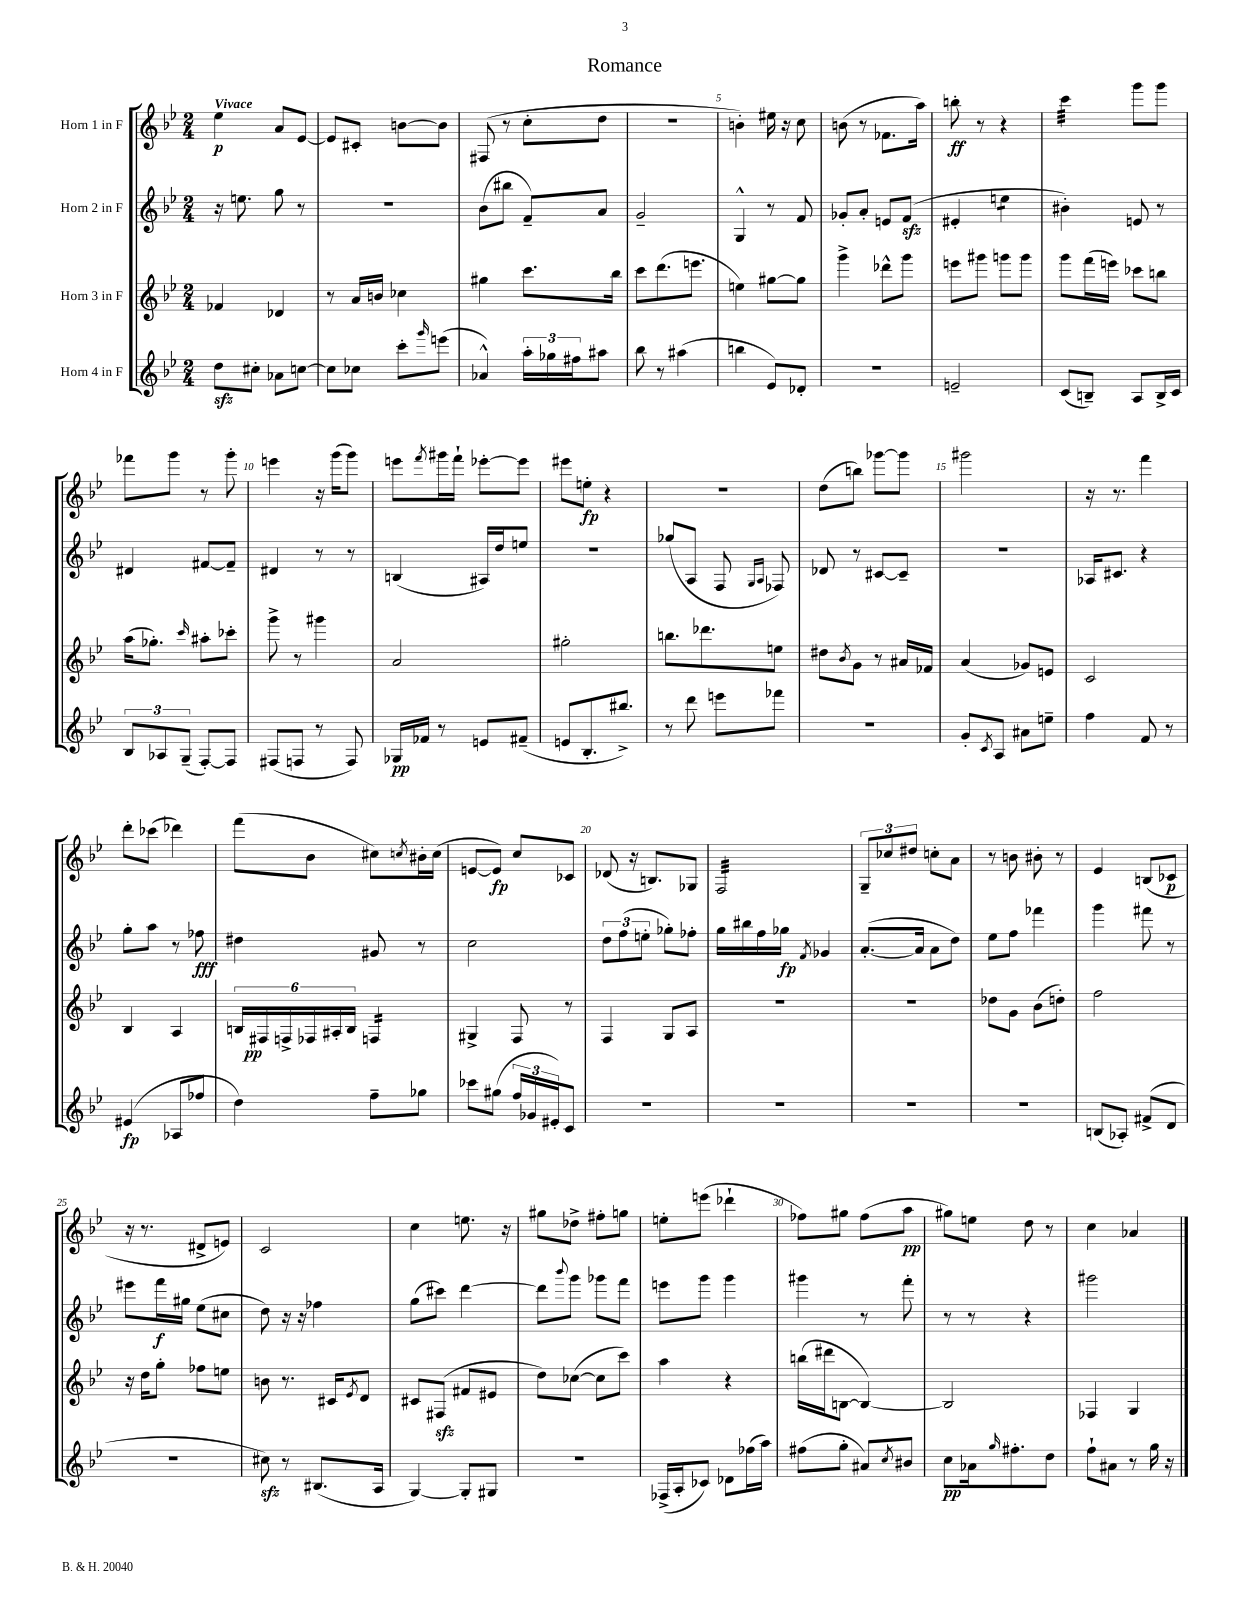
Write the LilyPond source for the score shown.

\header { title = "Romance" }
<<
\new StaffGroup <<
\new Staff = "s0" \with { instrumentName = "Horn 1 in F" } {
    \clef treble \key bes \major \numericTimeSignature \time 2/4 \tempo "Vivace"
    ees''4\p a'8 ees'8~ |
    ees'8 cis'8-. b'8~ b'8 |
    fis8( r8 c''8-. d''8 |
    r2 |
    b'4-.) eis''16 r16 c''8 |
    b'8( r8 fes'8. a''16) |
    b''8-.\ff r8 r4 |
    c'''4:32 g'''8 g'''8 |
    fes'''8 g'''8 r8 g'''8-. |
    e'''4 r16 g'''16( g'''8) |
    e'''8 \acciaccatura { f'''8 } gis'''16 f'''16-! ees'''8~-. ees'''8 |
    eis'''8 e''8-.\fp r4 |
    r2 |
    d''8( b''8) ges'''8~ ges'''8 |
    gis'''2 |
    r16 r8. f'''4 |
    d'''8-. ces'''8( des'''4) |
    f'''8( bes'8 cis''8) \acciaccatura { c''8 } bis'16-. c''16( |
    e'8~ e'8\fp) c''8 ces'8 |
    des'8( r16 b8.) ges8 |
    f2:32 |
    \tuplet 3/2 { g8-- ces''8 dis''8 } c''8-. a'8 |
    r8 b'8 bis'8-. r8 |
    ees'4 b8( ces'8\p |
    r16 r8. dis'8-> e'8) |
    c'2 |
    c''4 e''8. r16 |
    gis''8 des''8-> fis''8-. g''8 |
    e''8-. e'''8( des'''4-! |
    fes''8) gis''8 fes''8( a''8\pp |
    gis''8) e''8 d''8 r8 |
    c''4 aes'4 \bar "|." |
}
\new Staff = "s1" \with { instrumentName = "Horn 2 in F" } {
    \clef treble \key bes \major \numericTimeSignature \time 2/4
    r16 e''8. g''8 r8 |
    r2 |
    bes'8( bis''8 f'8--) a'8 |
    g'2-- |
    g4-^ r8 f'8 |
    ges'8-. a'8-. e'8 f'8\sfz( |
    eis'4-. e''4:8 |
    bis'4-.) e'8 r8 |
    dis'4 fis'8~ fis'8-- |
    dis'4 r8 r8 |
    b4( ais16) d''16 e''8 |
    R2 |
    ges''8( a8 f8 \grace { g16 a16 } fes8) |
    des'8 r8 cis'8~ cis'8-- |
    R2 |
    aes16 cis'8. r4 |
    g''8-. a''8 r8 fes''8\fff |
    dis''4 gis'8 r8 |
    c''2 |
    \tuplet 3/2 { d''8 f''8( e''8-. } ges''8-.) fes''8-. |
    g''16 bis''16 f''16 ges''16\fp \acciaccatura { f'8 } ges'4 |
    a'8.~-.( a'16 a'8 d''8) |
    ees''8 f''8 fes'''4 |
    g'''4 fis'''8 r8 |
    eis'''8 f'''16\f gis''16 ees''8( cis''8 |
    d''8) r16 r16 fes''4 |
    g''8( cis'''8) d'''4~ |
    d'''8 \appoggiatura { bes'''8 } g'''8 ges'''8 f'''8 |
    e'''8 g'''8 g'''4 |
    gis'''4 r8 f'''8-. |
    r8 r8 r4 |
    gis'''2 \bar "|." |
}
\new Staff = "s2" \with { instrumentName = "Horn 3 in F" } {
    \clef treble \key bes \major \numericTimeSignature \time 2/4
    fes'4 des'4 |
    r8 a'16 b'16 ces''4 |
    gis''4 c'''8. bes''16 |
    c'''8 d'''8.( e'''8. |
    e''4) gis''8~ gis''8 |
    g'''4-> des'''8-^ g'''8 |
    e'''8 gis'''8 g'''8 g'''8 |
    g'''8 f'''16( e'''16) ces'''8 b''8 |
    a''16( ges''8.-.) \grace { c'''16 } ais''8-. ces'''8-. |
    g'''8-> r8 gis'''4 |
    a'2 |
    gis''2-. |
    b''8. des'''8. e''8 |
    dis''8 \acciaccatura { bes'8 } g'8 r8 ais'16 fes'16 |
    a'4( ges'8) e'8 |
    c'2 |
    bes4 a4 |
    \tuplet 6/4 { b16 fis16\pp f16-> fes16 ais16-. b16 } f4:16 |
    gis4-> f8 r8 |
    f4 g8 a8 |
    R2 |
    R2 |
    des''8 g'8 bes'8( d''8-.) |
    f''2 |
    r16 d''16 g''8-. fes''8 e''8 |
    b'8 r8. cis'16 \acciaccatura { ees'8 } d'8 |
    cis'8 fis8\sfz( fis'8 eis'8 |
    d''8) ces''8~( ces''8 c'''8) |
    a''4 r4 |
    b''16( dis'''16 b8~ b4~) |
    b2 |
    fes4 g4 \bar "|." |
}
\new Staff = "s3" \with { instrumentName = "Horn 4 in F" } {
    \clef treble \key bes \major \numericTimeSignature \time 2/4
    d''8\sfz cis''8-. aes'8 c''8~ |
    c''8 ces''8 c'''8-. \grace { g'''16 } e'''8( |
    aes'4-^) \tuplet 3/2 { a''16-. ges''16 fis''16 } ais''8 |
    bes''8 r8 ais''4( |
    b''4 ees'8) des'8-. |
    R2 |
    e'2-- |
    c'8( b8--) a8 b16-> c'16 |
    \tuplet 3/2 { bes8 aes8 g8--( } f8~-.) f8 |
    fis8( f8 r8 f8) |
    ges16\pp fes'16 r8 e'8 fis'8--( |
    e'8 bes8.-. bis''8.->) |
    r8 d'''8 e'''8 fes'''8 |
    R2 |
    g'8-. \acciaccatura { c'8 } a8 ais'8 e''8-- |
    f''4 f'8 r8 |
    eis'4\fp( aes8 fes''8 |
    d''4) f''8-- ges''8 |
    ces'''8 gis''8( \tuplet 3/2 { f''16 ges'16 eis'16-.) } c'8 |
    R2 |
    R2 |
    R2 |
    R2 |
    b8( aes8-.) fis'8->( d'8 |
    R2 |
    cis''8\sfz) r8 bis8.( a16 |
    g4~) g8-. gis8 |
    R2 |
    fes16->( a16-. ces'8) des'8 fes''16( a''16) |
    fis''8( g''8-. ais'8) \acciaccatura { c''8 } bis'8 |
    c''8\pp aes'16 \grace { g''16 } fis''8.-. d''8 |
    f''8-! ais'8 r8 g''16 r16 \bar "|." |
}
>>
>>
\layout { \context { \Score \override BarNumber.break-visibility = ##(#f #t #t) barNumberVisibility = #(every-nth-bar-number-visible 5) } }
